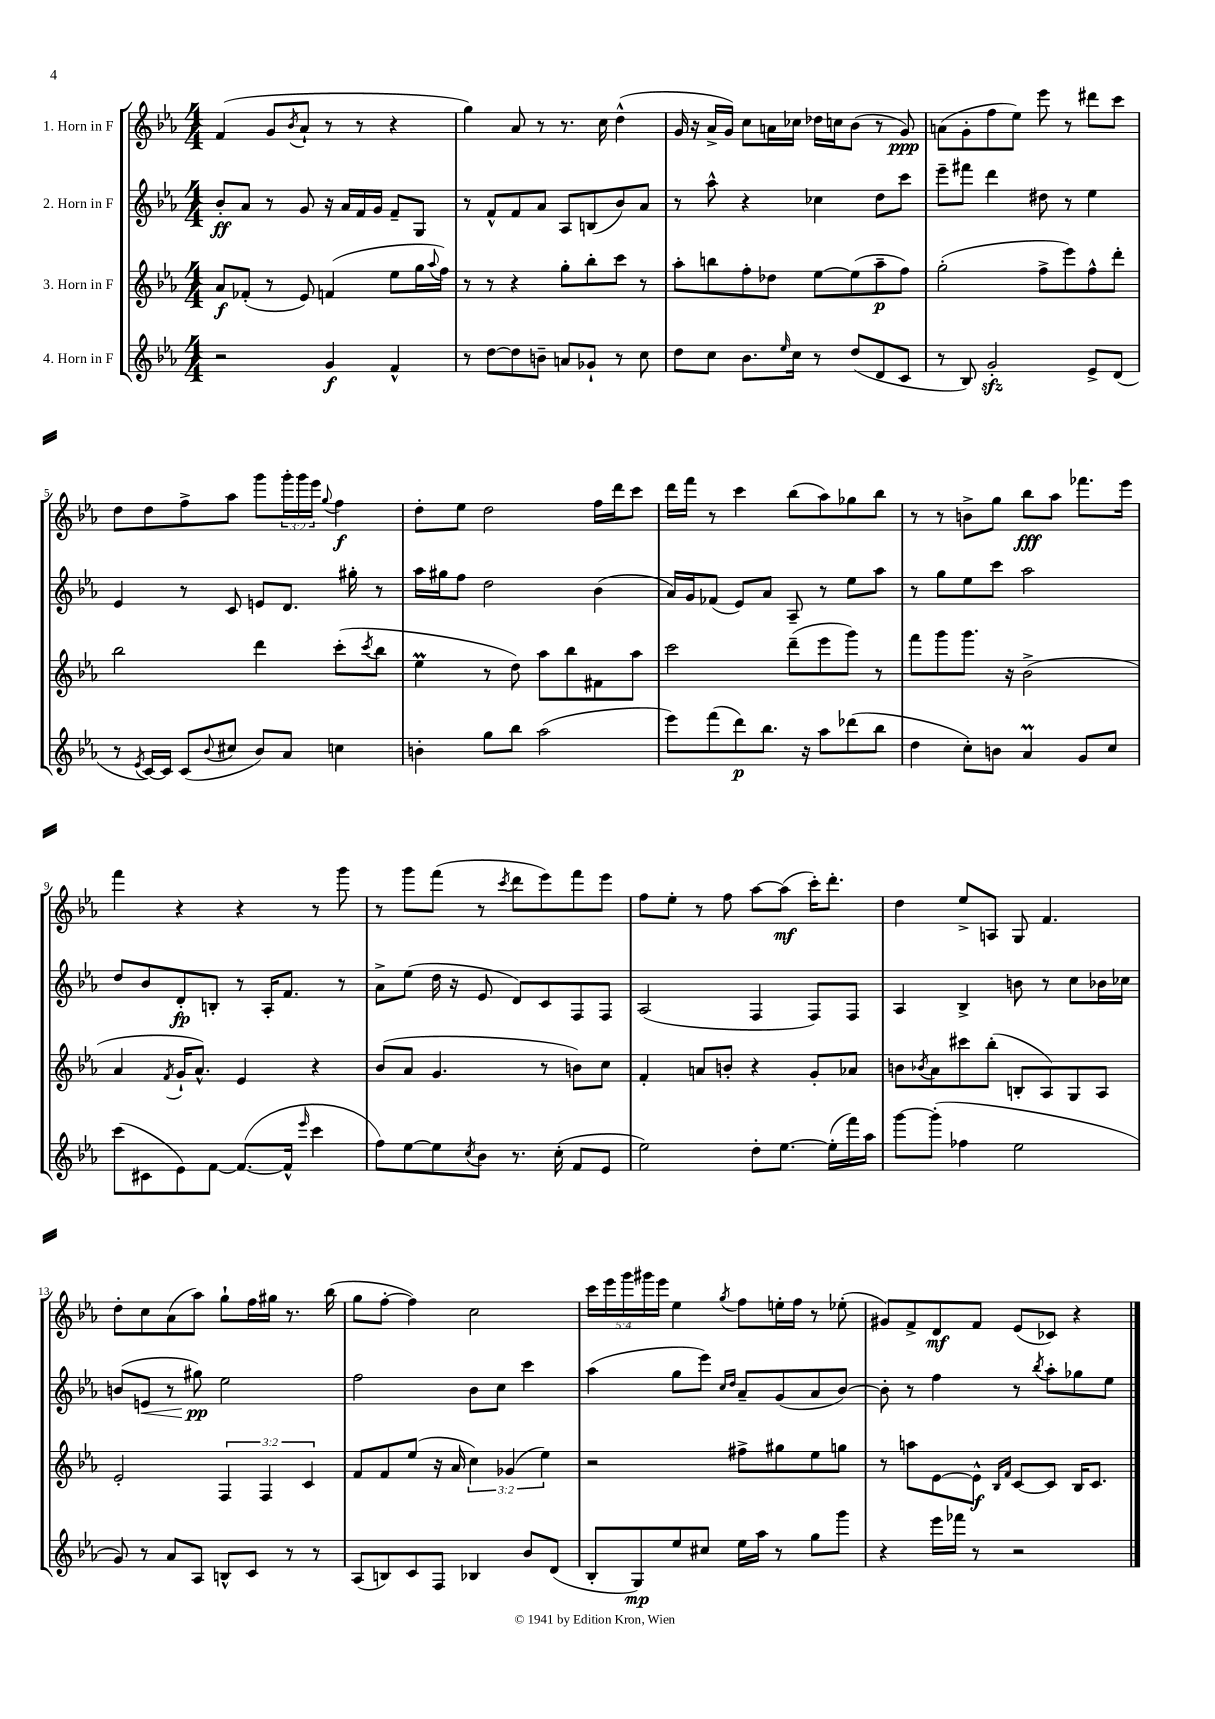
<<
\new StaffGroup <<
\new Staff = "s0" \with { instrumentName = "1. Horn in F" } {
    \clef treble \key ees \major \numericTimeSignature \time 4/4 \override Staff.TupletNumber.text = #tuplet-number::calc-fraction-text
    f'4( g'8 \acciaccatura { bes'8 } aes'8-! r8 r8 r4 |
    g''4) aes'8 r8 r8. c''16 d''4-^( |
    g'16 r16 aes'16-> g'16) c''8 a'16 ces''16 des''16 c''16 bes'8( r8 g'8\ppp) |
    a'8( g'8-. f''8 ees''8) ees'''8 r8 dis'''8 c'''8 |
    d''8 d''8 f''8-> aes''8 g'''8 \tuplet 3/2 { g'''16-. g'''16 ees'''16 } \appoggiatura { g''8 } f''4\f |
    d''8-. ees''8 d''2 f''16 d'''16 c'''8 |
    d'''16 f'''16 r8 c'''4 bes''8( aes''8) ges''8 bes''8 |
    r8 r8 b'8-> g''8 bes''8\fff aes''8 fes'''8. ees'''16 |
    f'''4 r4 r4 r8 g'''8 |
    r8 g'''8 f'''8( r8 \acciaccatura { c'''8 } d'''8 ees'''8) f'''8 ees'''8 |
    f''8 ees''8-. r8 f''8 aes''8~ aes''8\mf( c'''16-.) d'''8.-. |
    d''4 ees''8-> a8 g8 f'4. |
    d''8-. c''8 aes'8( aes''8) g''8-! f''16 gis''16 r8. bes''16( |
    g''8 f''8~-. f''4) c''2 |
    \tuplet 5/4 { c'''16 ees'''16 g'''16 gis'''16 ees'''16 } ees''4 \acciaccatura { g''8 } f''8 e''16-. f''16 r8 ees''8-.( |
    gis'8) f'8-> d'8\mf f'8 ees'8( ces'8) r4 \bar "|." |
}
\new Staff = "s1" \with { instrumentName = "2. Horn in F" } {
    \clef treble \key ees \major \numericTimeSignature \time 4/4
    bes'8-.\ff aes'8 r8 g'8 r16 aes'16 f'16 g'16 f'8-- g8 |
    r8 f'8-^ f'8 aes'8 aes8 b8( bes'8) aes'8 |
    r8 aes''8-^ r4 ces''4 d''8 c'''8 |
    ees'''8-- fis'''8 d'''4 dis''8 r8 ees''4 |
    ees'4 r8 c'8 e'8 d'8. gis''16-. r8 |
    aes''16 gis''16 f''8 d''2 bes'4( |
    aes'16) g'16 fes'8( ees'8) aes'8 aes8-- r8 ees''8 aes''8 |
    r8 g''8 ees''8 c'''8 aes''2 |
    d''8 bes'8 d'8-.\fp b8-. r8 aes16-. f'8. r8 |
    aes'8-> ees''8( d''16 r16 ees'8 d'8) c'8 f8 f8 |
    aes2( f4 f8) f8 |
    aes4 bes4-> b'8 r8 c''8 bes'16 ces''16 |
    b'8( e'8\< r8 gis''8\pp\!) ees''2 |
    f''2 bes'8 c''8 c'''4 |
    aes''4( g''8 ees'''8) \grace { c''16 d''16 } aes'8-- g'8( aes'8 bes'8~) |
    bes'8-. r8 f''4 r8 \acciaccatura { bes''8 } aes''8-. ges''8 ees''8 \bar "|." |
}
\new Staff = "s2" \with { instrumentName = "3. Horn in F" } {
    \clef treble \key ees \major \numericTimeSignature \time 4/4 \override Staff.TupletNumber.text = #tuplet-number::calc-fraction-text
    aes'8\f fes'8-.( r8 ees'8) f'4( ees''8 g''16 \appoggiatura { aes''8 } f''16) |
    r8 r8 r4 g''8-. bes''8-. c'''8 r8 |
    aes''8-. b''8 f''8-. des''8 ees''8~ ees''8( aes''8--\p f''8) |
    g''2-.( f''8-> ees'''8) f''8-^ d'''8-. |
    bes''2 d'''4 c'''8-.( \acciaccatura { c'''8 } bes''8 |
    ees''4\prall r8 d''8) aes''8 bes''8 fis'8 aes''8 |
    c'''2 d'''8--( ees'''8 g'''8) r8 |
    f'''8 g'''8 g'''8. r16 bes'2->( |
    aes'4 \acciaccatura { f'8 } g'16-! aes'8.-^) ees'4 r4 |
    bes'8( aes'8 g'4. r8 b'8) c''8 |
    f'4-. a'8 b'8-. r4 g'8-. aes'8 |
    b'8 \acciaccatura { bes'8 } aes'8 cis'''8 bes''8-.( b8-. aes8) g8 aes8 |
    ees'2-. \tuplet 3/2 { f4 f4 c'4 } |
    f'8 f'8 ees''8( r16 aes'16 \tuplet 3/2 { c''4) ges'4( ees''4) } |
    r2 fis''8-> gis''8 ees''8 g''8 |
    r8 a''8 ees'8~ ees'8-^\f \grace { bes16 f'16 } c'8~ c'8 bes16 c'8. \bar "|." |
}
\new Staff = "s3" \with { instrumentName = "4. Horn in F" } {
    \clef treble \key ees \major \numericTimeSignature \time 4/4
    r2 g'4\f f'4-^ |
    r8 d''8~ d''8 b'8-- a'8 ges'8-! r8 c''8 |
    d''8 c''8 bes'8. \grace { ees''16 } c''16 r8 d''8( d'8 c'8 |
    r8 bes8) g'2-.\sfz ees'8-> d'8( |
    r8 \acciaccatura { ees'8 } c'16~) c'16 c'8( \appoggiatura { bes'8 } cis''8 bes'8) aes'8 c''4 |
    b'4-. g''8 bes''8 aes''2( |
    ees'''8) f'''8( d'''8\p) bes''8. r16 aes''8 des'''8( bes''8 |
    d''4 c''8-.) b'8 aes'4\prall g'8 c''8 |
    c'''8( cis'8 ees'8) f'8~ f'8.~( f'16-^ \grace { ees'''16 } c'''4 |
    f''8) ees''8~ ees''8 \acciaccatura { c''8 } bes'8 r8. c''16-.( f'8 ees'8 |
    ees''2) d''8-. ees''8.~ ees''16-.( f'''16) aes''16 |
    g'''8~ g'''8-.( fes''4 ees''2 |
    g'8) r8 aes'8 aes8 b8-^ c'8 r8 r8 |
    aes8( b8) c'8 f8 bes4 bes'8 d'8( |
    bes8-. g8\mp) ees''8 cis''8 ees''16 aes''16 r8 g''8 g'''8 |
    r4 ees'''16 fes'''16 r8 r2 \bar "|." |
}
>>
>>
